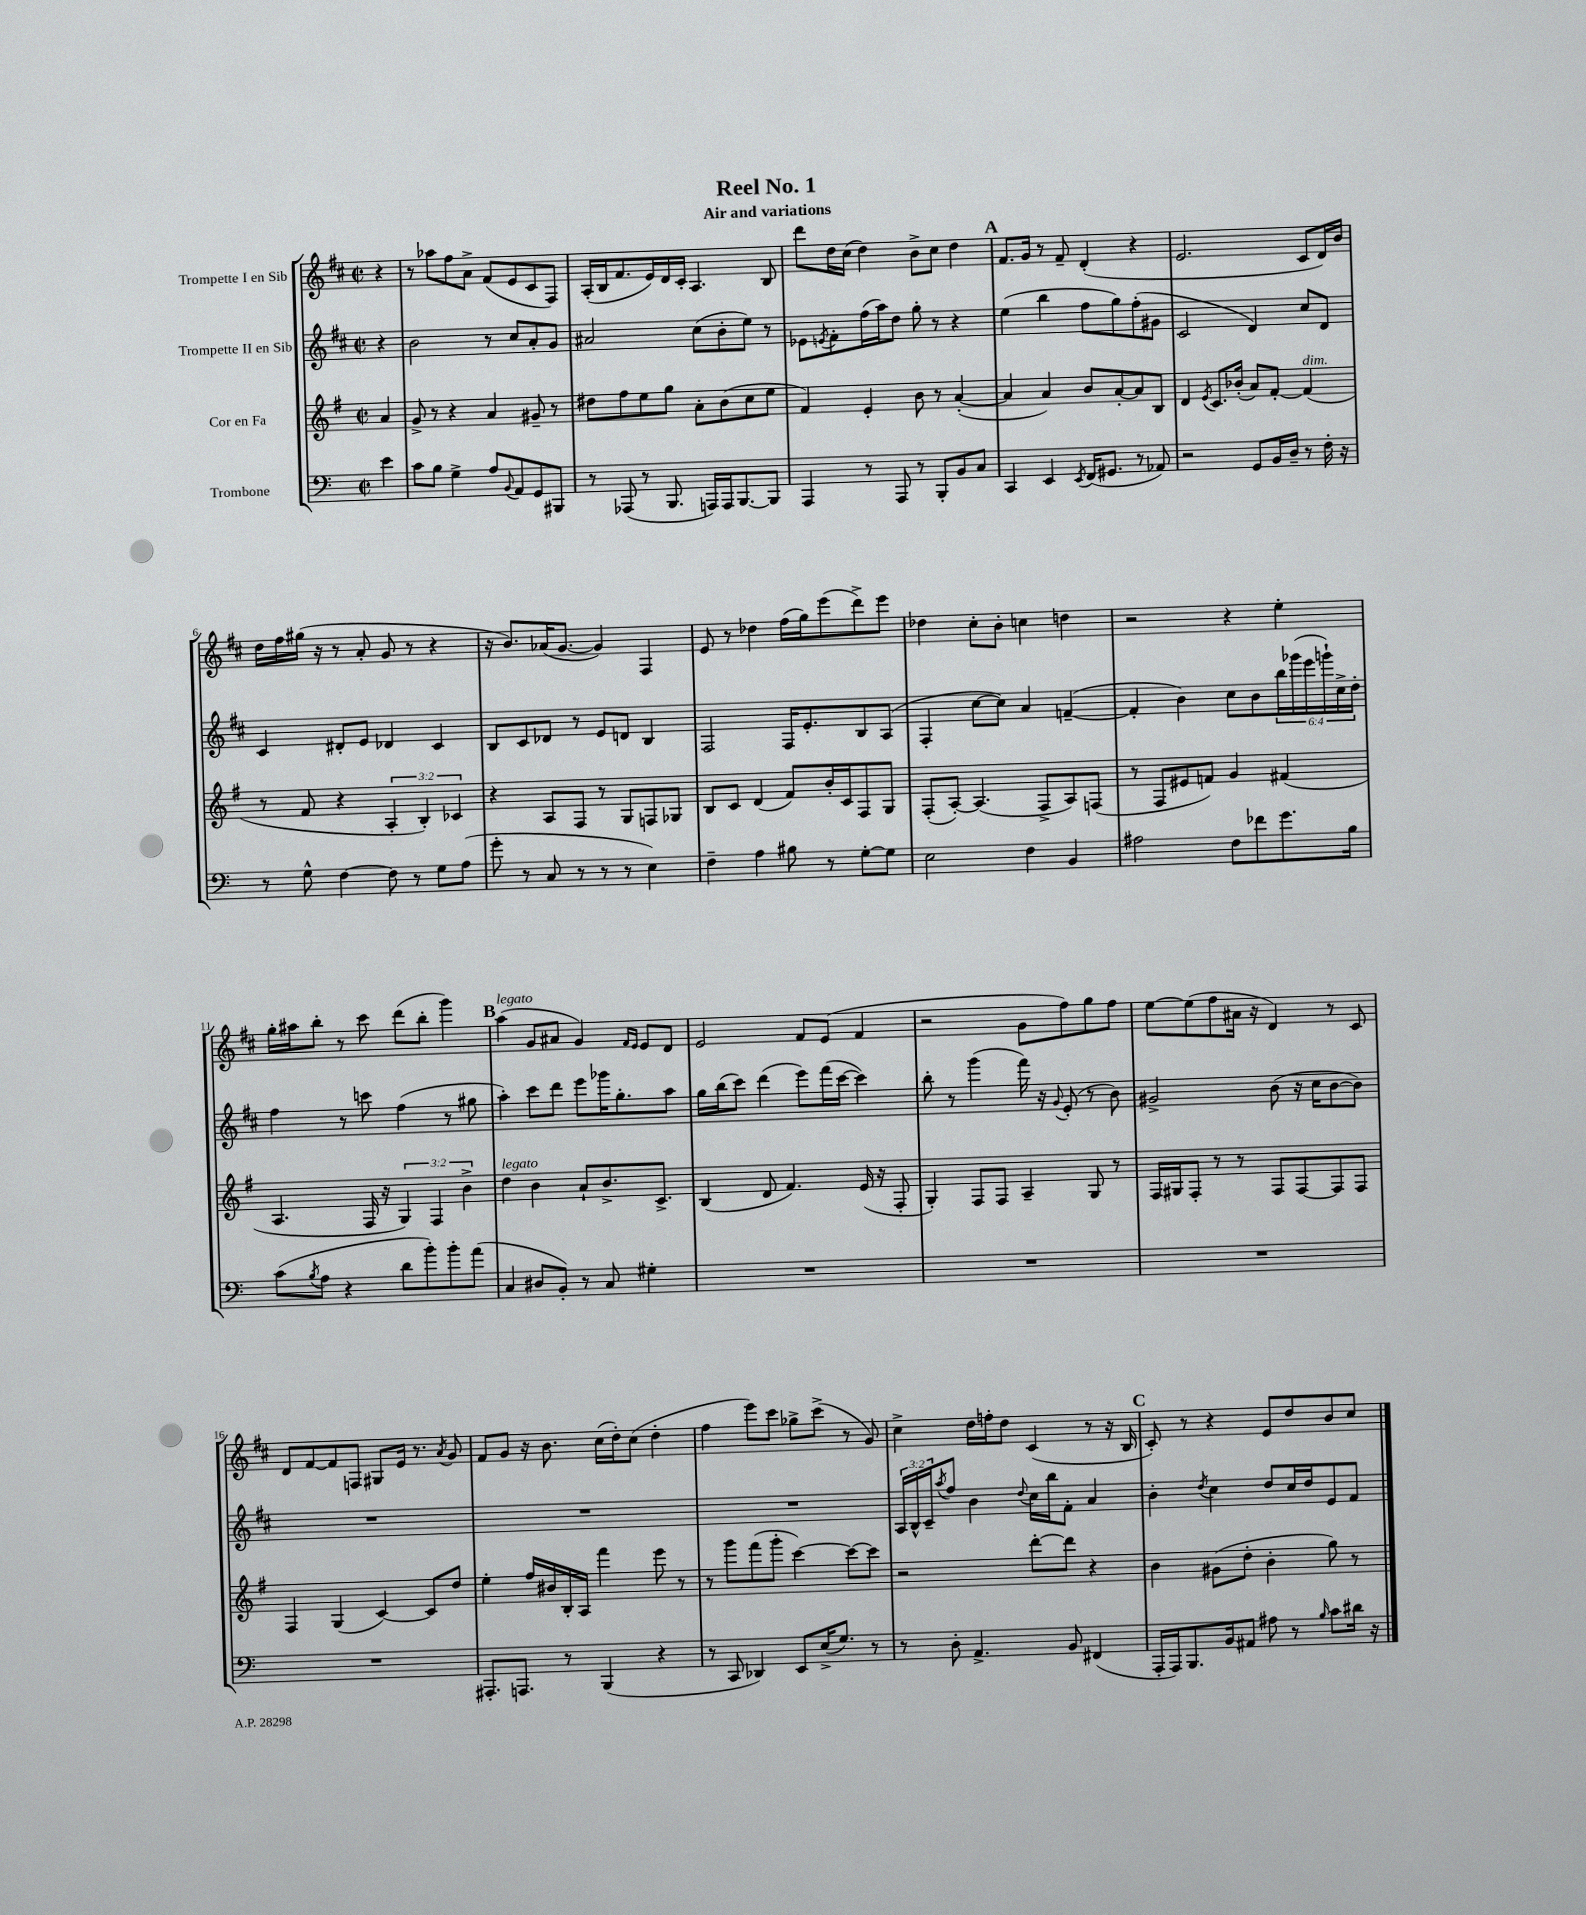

**kern	**kern	**kern	**kern
*staff4	*staff3	*staff2	*staff1
*clefF4	*clefG2	*clefG2	*clefG2
*k[]	*k[f#]	*k[f#c#]	*k[f#c#]
*M2/2	*M2/2	*M2/2	*M2/2
*met(c|)	*met(c|)	*met(c|)	*met(c|)
4e\	4a/	4r	4r
=	=	=	=
8c\L	8g^/	2b\	8r
8B\J	8r	.	8aa-\L
4G^\	4r	.	8ff#\
.	.	.	8a^\J
8A/L	4a/	8r	(8f#/L
8qqBB/	.	.	.
8AA/	.	8cc#/L	8e/
8GG/	8g#~/	8a'/	8c#/
8BBB#/J	8r	8g/J	8F#/J)
=	=	=	=
8r	8dd#\L	2a#/	(16A'/LL
.	.	.	16B/J
(8AAA-/	8ff#\	.	8.f#/
8r	8ee\	.	.
.	.	.	16e/L)
8.BBB/	8gg\J	.	16d/
.	.	.	16c#'/JJ
.	8a'\L	(8cc#\L	4.A/
16AAA/LL)	.	.	.
16AAA/J	(8b\	8b'\	.
[8.BBB/	.	.	.
.	8cc\	8ee\J)	.
8BBB/]J	8ee\J	8r	8B/
=	=	=	=
4AAA/	4f#/)	8e-\L	8ddd\L
.	.	8qe/	.
.	.	8f#'\	16dd\L
.	.	.	(16cc#\JJ
8r	4e'/	(16ff#\L	4dd\)
.	.	16aa\J)	.
8AAA/	.	8dd\J	.
8r	8b\	8gg'\	8b^\L
8BBB'/L	8r	8r	8cc#\J
8BB/	([4a'/	4r	4dd\
8C/J	.	.	.
=	=	=	=
4CC/	4a/]	(4ee\	8.f#/L
.	.	.	16g/Jk
4EE/	4a/)	4bb\	8r
.	.	.	8f#~/
8qEE/	.	.	.
(16FF/LK	8b/L	8ff#\L	(4d'/
8.GG#/J	.	.	.
.	[8a'/	8gg\)	.
8r	8a/]	(8ff#'\	4r
8AA-/)	8B/J	8g#\J	.
=	=	=	=
2r	4d/	2c#/	2.e/
.	8qe/	.	.
.	8.c/L	.	.
.	(16b-'/Jk	.	.
8GG/L	8a/L)	4d/)	.
16BB/L	[8f#'/J	.	.
16D~/JJ	.	.	.
8r	(4f#/]	8cc#/L	8c#/L
16F'\	.	8d/J	16d/L)
16r	.	.	16b/JJ
=	=	=	=
8r	8r	4c#/	16dd\LL
.	.	.	16ff#\
8G^^\	8f#/	.	(16gg#\JJ
.	.	.	16r
[4F\	4r	8d#'/L	8r
.	.	8e/J	8a'/
8F\]	6A'/	4d-/	8g/
8r	.	.	8r
.	6B'/)	.	.
8G\L	.	4c#/	4r
.	6c-/	.	.
(8A\J	.	.	.
=	=	=	=
8g'\	4r	8B/L	16r
.	.	.	8.b/L)
8r	.	8c#/	.
8C/	8A/L	8d-/J	(16a-/K
.	.	.	[8.g/J
8r	8F#/J	8r	.
8r	8r	8e/L	4g/])
8r	8G/L	8d/J	.
4E\)	8F/	4B/	4F#/
.	8G-/J	.	.
=	=	=	=
4F~\	8B/L	2F#/	8e/
.	8c/J	.	8r
4A\	(4d/	.	4dd-\
8B#\	8f#/L)	16F#/LK	(16ff#\LL
.	.	8.e'/	16gg\J)
8r	16b'/L	.	(8eee\
.	16c/J	.	.
[8G'\L	8F#/	8B/	8ddd^\)
8G\]J	8G/J	(8A/J	8eee\J
=	=	=	=
2E\	(8F#'/L	4F#'/	4dd-\
.	[8A'/J)	.	.
.	(4.A/]	[8cc#\L	8cc#'\L
.	.	8cc#\]J)	8b'\J
4F\	.	4a/	4cc\
.	8F#^/L	.	.
4BB/	8A/)	([4f~/	4dd\
.	(8F/J	.	.
=	=	=	=
2A#\	8r	4f'/]	2r
.	8F#/L	.	.
.	8e#/	4b\)	.
.	8f/J)	.	.
8F\L	4g/	8cc#\L	4r
8f-\	.	8b\	.
8.g\	(4f#/	24bb\L	4ee'\
.	.	(24ggg-\	.
.	.	24eee\	.
.	.	24ggg`\)	.
.	.	24cc#^\	.
16B\Jk	.	.	.
.	.	24dd'\JJ	.
=	=	=	=
(8c\L	4.A/	4ff#\	16gg'\LL
.	.	.	16aa#\J
8qB/	.	.	.
8A\J	.	.	8bb'\J
4r	.	8r	8r
.	16F#/	8ccc\	8ccc#\
.	16r	.	.
8d\L	6G/)	(4ff#\	(8ddd\L
8b'\)	.	.	8bb'\J
.	6F#/	.	.
8b'\	.	8r	4ggg\)
.	6b^\	.	.
(8a\J	.	8gg#\	.
=	=	=	=
4C/	4dd\	4aa'\)	(4aa\
8D#/L	4b\	8ccc#\L	8g/L
8BB'/J)	.	8ddd\J	8a#/J
8r	8a`/L	8eee\L	4g/)
8C/	8.b^/	16ggg-\K	.
.	.	8.gg'\	.
.	.	.	16qqf#/LL
.	.	.	16qqe/JJ
4G#'\	.	.	8e/L
.	8.c^/J	.	.
.	.	8aa\J	8d/J
=	=	=	=
1r	(4B/	16gg\LL	2e/
.	.	(16bb\J	.
.	.	8ccc#\J)	.
.	8d/	(4ddd\	.
.	4.f#/)	.	.
.	.	8eee\L)	8f#/L
.	.	(16fff#\L	(8e/J
.	.	[16ccc#\JJ	.
.	(16e/	4ccc#\])	4f#/
.	16r	.	.
.	8F#'/	.	.
=	=	=	=
1r	4G'/)	8bb'\	2r
.	.	8r	.
.	8F#/L	(4ggg\	.
.	8F#/J	.	.
.	4A~/	16fff#\)	8g\L
.	.	16r	.
.	.	8qqg/	.
.	.	(8e'/	8ff#\)
.	8G/	8r	8gg\
.	8r	8b\)	8ff#\J
=	=	=	=
1r	16F#/LL	2g#^/	[8ee\L
.	16G#/J	.	.
.	8F#'/J	.	(8ee\]
.	8r	.	8ff#\
.	8r	.	16a#\Jk
.	.	.	16r
.	8F#/L	(8b\	4d/)
.	[8F#/	16r	.
.	.	16cc#\LK	.
.	8F#/]	[8b\	8r
.	8F#/J	8b\]J)	8c#/
=	=	=	=
1r	4F#/	1r	8d/L
.	.	.	[8f#/
.	(4G/	.	8f#/]
.	.	.	8F/J
.	[4c/)	.	8G#/L
.	.	.	16e/Jk
.	.	.	8.r
.	8c/]L	.	.
.	.	.	8qa/
.	8dd/J	.	8g/
=	=	=	=
8.AAA#'/L	4ee'\	1r	8f#/L
.	.	.	8g/J
8.AAA/J	.	.	.
.	16ff#/LL	.	16r
.	16b#/	.	8.b\
8r	16B'/	.	.
.	16A/JJ	.	.
(4BBB/	4fff#\	.	(16cc#\LL
.	.	.	16dd'\J)
.	.	.	(8cc#\J
4r	8eee\	.	4dd'\
.	8r	.	.
=	=	=	=
8r	8r	1r	4ff#\
8CC/	8ggg\L	.	.
4DD-/)	(8fff#\	.	8eee\L)
.	8ggg'\J	.	8ccc#\J
8EE/L	[4ccc\)	.	8gg-^\L
(16E^/K	.	.	(8ccc#^\J
8.G/J)	.	.	.
.	8ccc\_L	.	8r
8r	8ccc\]J	.	8g/)
=	=	=	=
8r	2r	24A/LL	4cc#^\
.	.	24B^^/	.
.	.	24c#~/J	.
.	.	8qaa/	.
8D'\	.	8ff#/J	.
4.AA^/	.	4b\	16dd\LL
.	.	.	16ff'\J
.	.	.	8dd\J
.	.	8qqdd/	.
.	[8ddd'\L	16cc#\LL	(4c#/
.	.	16bb\J	.
8BB/	8ddd\]J	8f#'\J	.
(4FF#/	4r	4a/	8r
.	.	.	16r
.	.	.	16B/
=	=	=	=
16AAA'/LL	4b\	4b'\	8c#'/)
16AAA/J)	.	.	.
8.BBB/	.	.	8r
.	.	8qdd/	.
.	(8g#\L	4cc#\	4r
16BB/k	.	.	.
8AA#/J	8dd'\J	.	.
8A#\	4b'\	8dd/L	8e/L
8r	.	16cc#/L	8dd/
.	.	16dd/J	.
16qqB/	.	.	.
8c\L	8gg\)	8e/	8b/
16d#\Jk	8r	8f#/J	8cc#/J
16r	.	.	.
==	==	==	==
*-	*-	*-	*-
